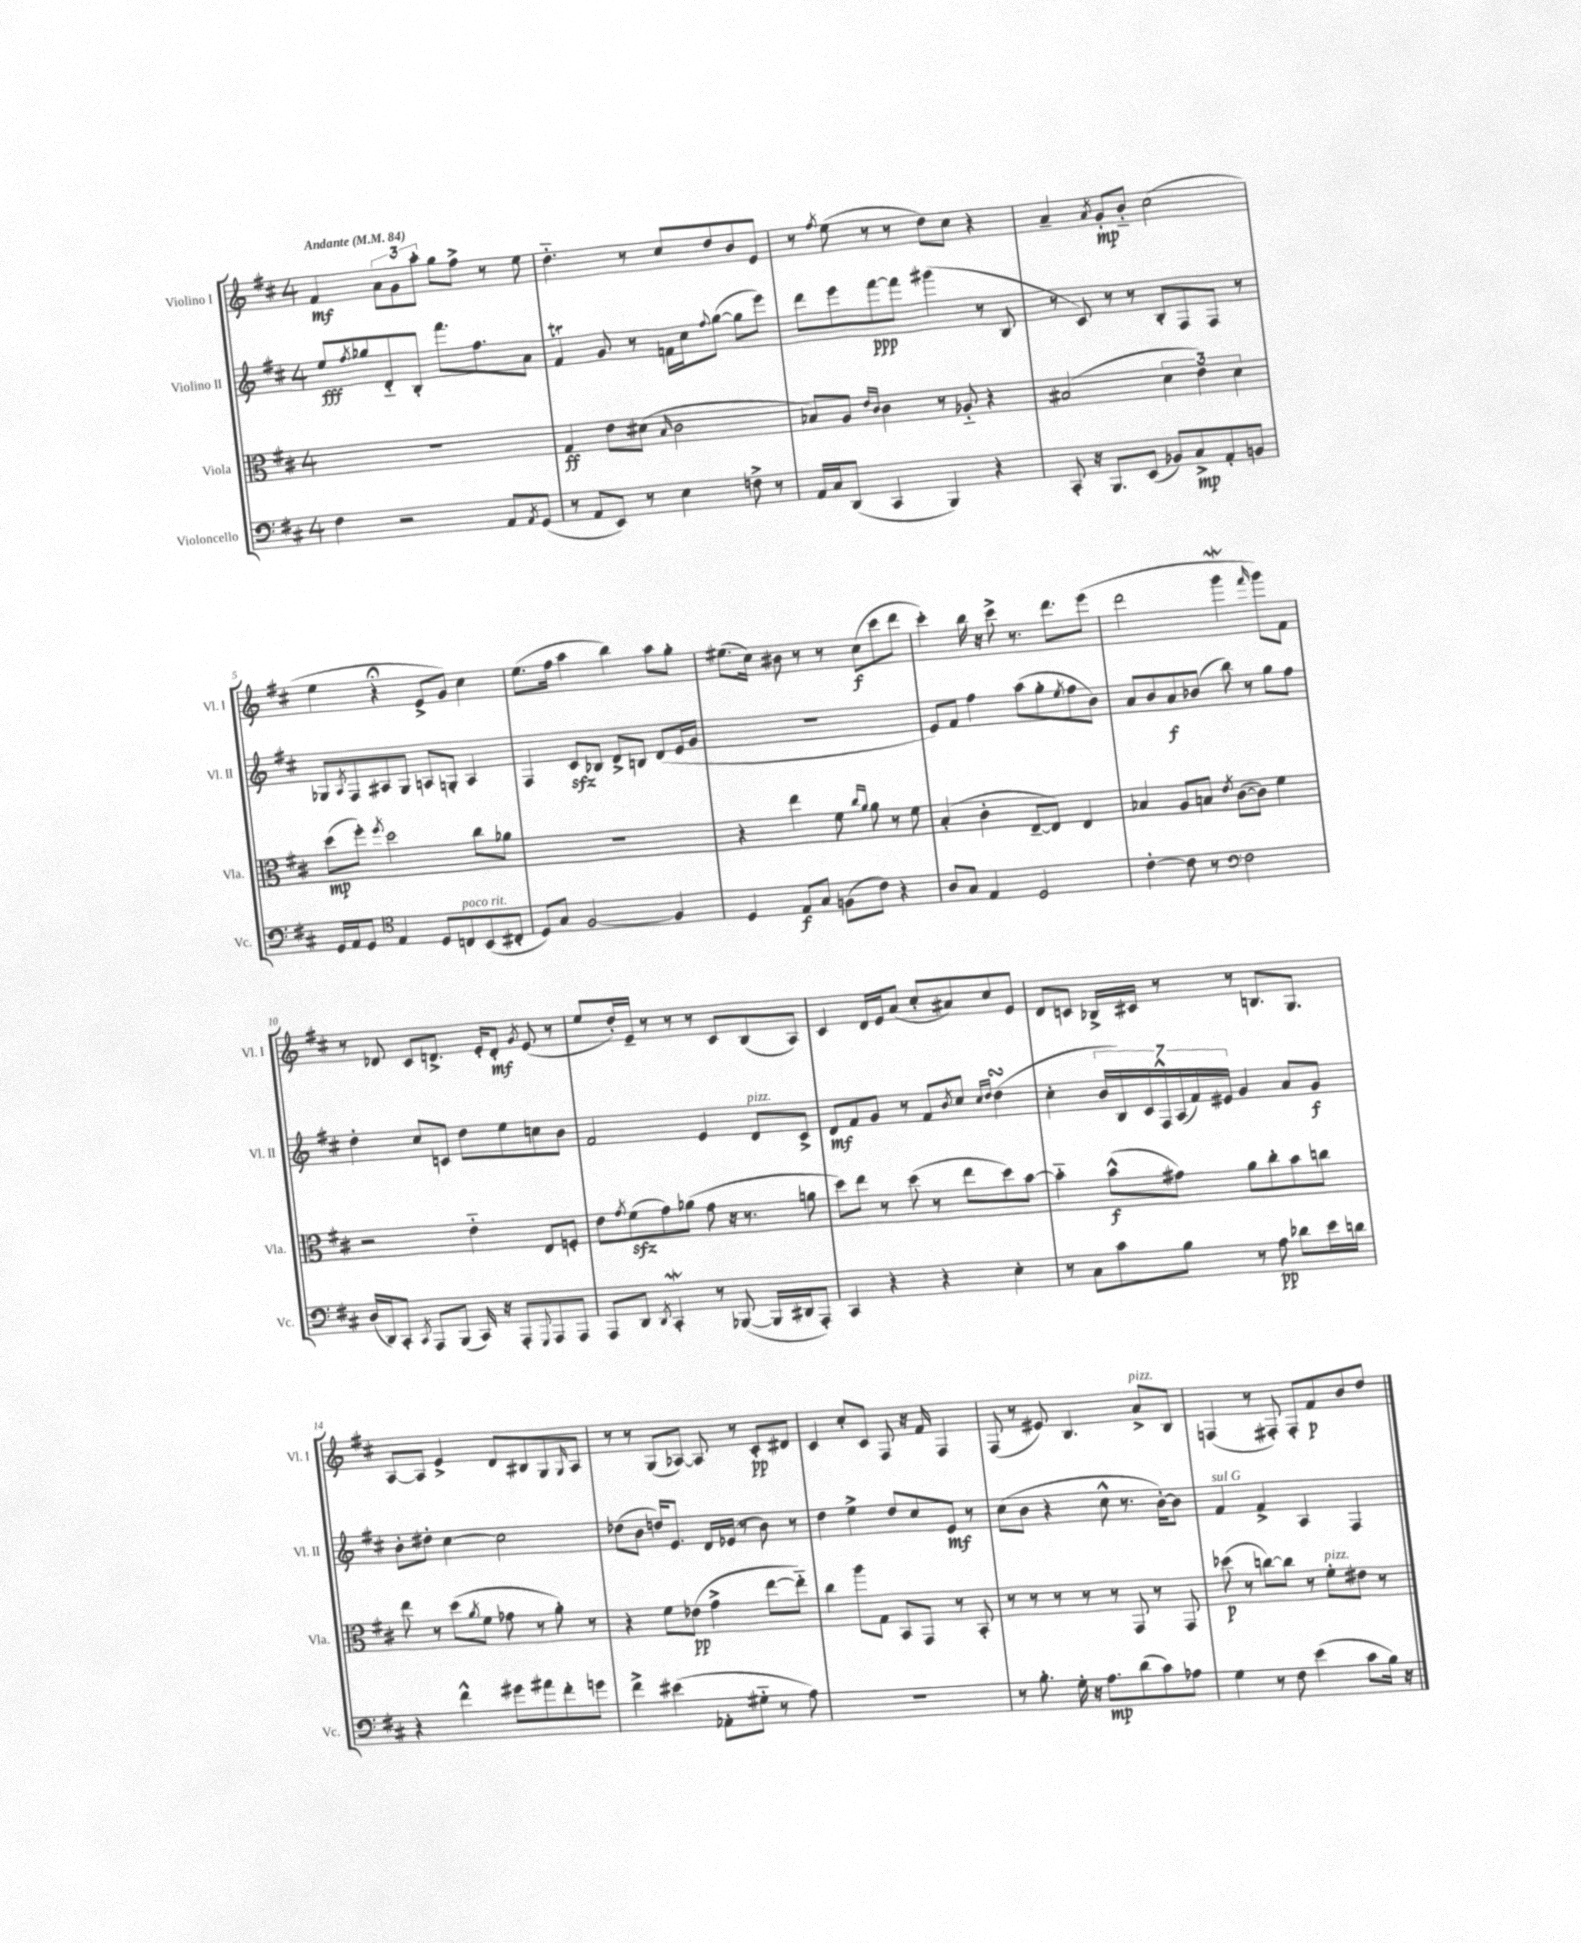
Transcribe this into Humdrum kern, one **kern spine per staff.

**kern	**kern	**kern	**kern
*staff4	*staff3	*staff2	*staff1
*clefF4	*clefC3	*clefG2	*clefG2
*k[f#c#]	*k[f#c#]	*k[f#c#]	*k[f#c#]
*M4/4	*M4/4	*M4/4	*M4/4
*MM84	*MM84	*MM84	*MM84
4F#	1r	8ee	4f#
.	.	8qff#	.
.	.	8gg-	.
2r	.	8d'~	12a
.	.	.	12g
.	.	8B'	.
.	.	.	12aa'
.	.	8.fff#	8gg
.	.	.	8ff#^
.	.	8.ff#	.
8AA	.	.	8r
8qAA	.	.	.
(8GG	.	8a	8ee
=	=	=	=
8r	4G	4f#	4.dd'~
8AA	.	.	.
8EE)	8e	8g	.
8r	(8d#	8r	8r
.	16qqB	.	.
4E	2c#	16f	8cc#
.	.	16cc#	.
.	.	8qqff#	.
.	.	([8gg	8dd
8F^	.	8gg]	8b
8r	.	8eee)	8e
=	=	=	=
16AA	8B-)	8ddd	8r
16C#	.	.	.
.	.	.	8qff#
(8DD	8A	8eee	(8ee
.	16qqe	.	.
.	16qqc#	.	.
4CC#	4c#	[8fff#	8r
.	.	8fff#]	8r
4BBB)	8r	(4ggg#	8dd)
.	8A-'~	.	8cc#
4r	4r	8r	4r
.	.	8B	.
=	=	=	=
8CC#'	(2B#	8r	4a~
16r	.	8c#)	.
8.BBB	.	.	.
.	.	.	8qa
.	.	8r	8g'
(8EE	.	8r	8b'~
8BB-)	6d	8B'	(2cc#
8C#^	.	8F#	.
.	6e)	.	.
8AA'	.	8F#	.
.	6d	.	.
8BB	.	8r	.
=	=	=	=
16GG	(8dd	8G-	4ee
16AA	.	.	.
.	.	8qA	.
8GG	8ff#')	8F#	.
*clefC4	*	*	*
.	8qff#	.	.
4E	2dd	8A#	4r;
.	.	8G-	.
8D	.	8A	8e^
8C	.	8G'	8g)
(8BB	8cc#	4A	4cc#
8C#'	8a-	.	.
=	=	=	=
8D)	1r	4F#	(8.ee
8G	.	.	.
.	.	.	16ff#
[2F#	.	8c#	4aa
.	.	8B-	.
.	.	8d^	4bb)
.	.	8B	.
4F#]	.	(8d	8aa
.	.	16e	8gg'
.	.	16g	.
=	=	=	=
4D	4r	1r	(8.ee#
.	.	.	16cc#)
8E	4ee	.	8b#
8G	.	.	8r
(8F	8f#	.	8r
.	16qqcc#	.	.
.	16qqa	.	.
8c#)	8a	.	(8cc#
4r	8r	.	8ccc#
.	8f#	.	8ddd
=	=	=	=
8A	(4B'	8e)	4ccc#')
8G	.	8f#	.
4E	4c#'	4ff#	16bb
.	.	.	16r
.	.	.	8ccc#^
2D	[8E~	(8aa	8.r
.	8E])	8gg'	.
.	.	.	8.ddd
.	.	8qee	.
.	4E	8ff#	.
.	.	8b)	(8eee
=	=	=	=
[4c#'	4B-	8a	2ddd
.	.	8b	.
8c#]	8A	8a	.
8r	8B	(8b-	.
*clefF4	*	*	*
.	8qe	.	.
2F#	([8c#	8bb)	4ggg
.	8c#])	8r	.
.	.	.	16qqfff#
.	4f#	8gg	8ggg)
.	.	8ff#	8f#
=	=	=	=
(16D	2r	4dd'	8r
16DD)	.	.	.
8CC#'	.	.	8d-
8qCC#	.	.	.
8AAA	.	8cc#	8c#
(8BBB	.	8c	8.d^
16CC#)	4e'~	8dd	.
16r	.	.	16e'
8AAA'	.	8ee	8d'
8qqGGG	.	.	8qg
8AAA	8E	8cc	(8e
8AAA	8F'	8b	8r
=	=	=	=
8AAA	8e	2f#	8ee
.	8qg	.	.
8DD	(8f#	.	16dd')
.	.	.	16e~
8qDD	.	.	.
4CC#'	8g)	.	8r
.	(8a-	.	8r
8r	8g	4e	8r
([8BBB-	16r	.	8c#
.	8.r	.	.
16BBB-]	.	8d	(8B
16DD#	.	.	.
8AAA')	8a	8c#^	8A)
=	=	=	=
4CC#	8dd)	8d	4c#
.	8ee	8f#	.
4r	8r	8g	16d
.	.	.	16e
.	(8dd	8r	(8a
4r	8r	8f#	8cc#'
.	.	8qb	.
.	8ee	8cc#	8a#)
.	.	16qqcc#	.
.	.	16qqdd	.
4E'	8dd)	(4dd	8cc#
.	[8b	.	8e
=	=	=	=
8r	4b'~]	4cc#'	8d
8C#	.	.	8c
8c#	(8b^^	28b	16B-^
.	.	28B)	.
.	.	.	16c#
.	.	28c#	.
.	.	28F#^^	.
8B	8g#)	.	8r
.	.	(28A	.
.	.	28f#)	.
.	.	28e#	.
8r	8a	4g	8r
8A	8cc#'	.	8.B
8d-	8b	8a	.
.	.	.	8.G
16e	8cc	8g	.
16d	.	.	.
=	=	=	=
4r	8ee	8b'	[8A
.	8r	8dd#'	8A]
4f#^^	(8dd	[4cc#	4e^
.	8qa	.	.
.	8f#	.	.
8g#	8g-	2cc#]	8d
8a#	8r	.	8B#
8f#'	8a')	.	8G
.	.	.	16qqG
8g	8r	.	8A
=	=	=	=
4f#^	4r	(8dd-	8r
.	.	8b	8r
(4e#	8f#	16dd)	(8G
.	.	8.e	.
.	(8e-	.	[8A-)
8AA-'	4g^	16d	8A-]
.	.	(16e-	.
8G#'~	.	8r	8r
8r	[8ee	8b)	8c#'
8A)	8ee'~])	8r	8d#
=	=	=	=
1r	4cc#	4dd	4c#
.	8aa	4ee^	8cc#'
.	8G	.	8c#
.	8BB	8dd	8F#
.	8GG	8cc#	16r
.	.	.	16f#
.	8r	8e	4F#
.	8BB'	8r	.
=	=	=	=
8r	8r	(8cc#	(8F#
8.B'	8r	8b	8r
.	8r	4r	8e#)
16G'	.	.	.
16r	8r	.	4.B
8.A	.	.	.
.	8r	8cc#^^	.
(8d	8GG	8.r	.
8c#)	8r	.	8a^
.	.	[16b')	.
8A-	8GG	8b]	8B
=	=	=	=
4G	(8dd-	4f#	(4F
.	8r	.	.
8r	[8cc)	4f#^	8r
8F#	8cc]	.	8F#')
(4e	8r	4A	8F#'
.	8f#'	.	8f#
8c#	8e#	4F#	8b
16B)	8r	.	8dd
16r	.	.	.
==	==	==	==
*-	*-	*-	*-
